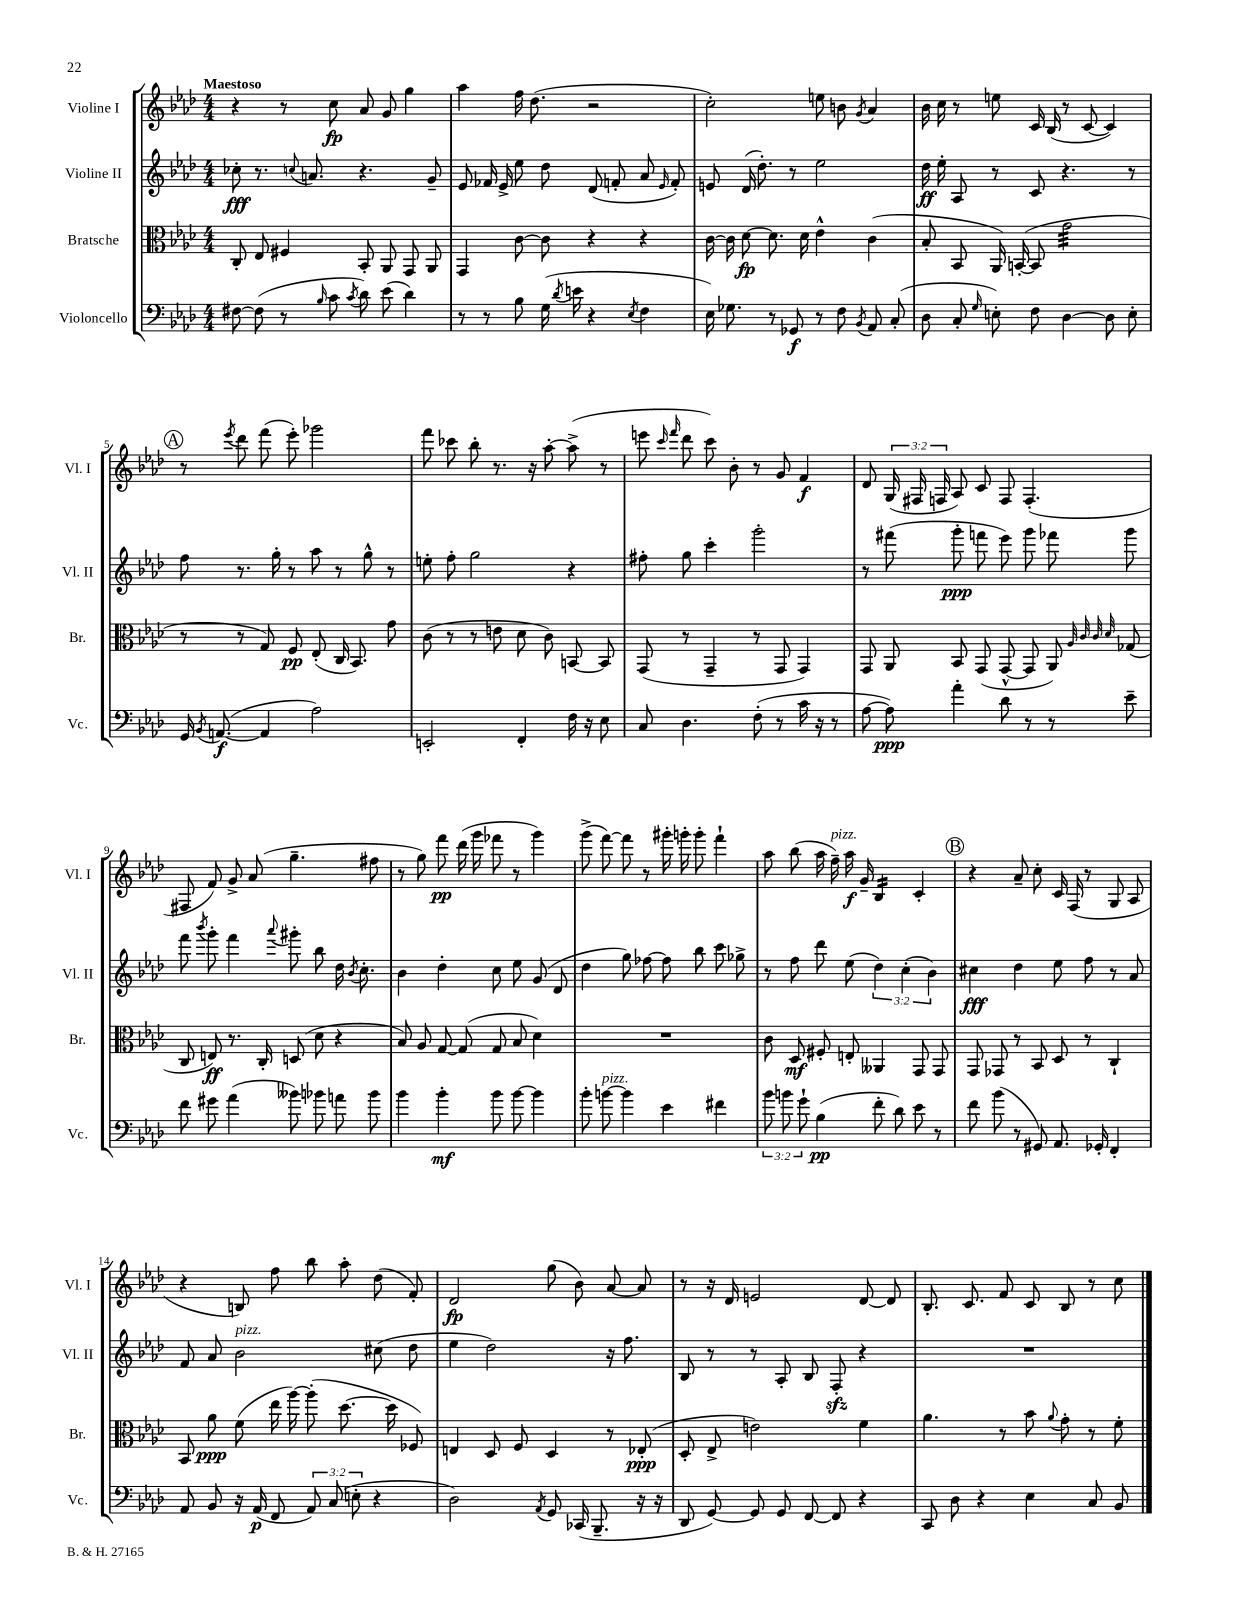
<<
\new StaffGroup <<
\new Staff = "s0" \with { instrumentName = "Violine I" shortInstrumentName = "Vl. I" } {
    \clef treble \key aes \major \numericTimeSignature \time 4/4 \override Staff.TupletNumber.text = #tuplet-number::calc-fraction-text \tempo "Maestoso"
    \autoBeamOff r4 r8 c''8\fp aes'8 g'8 g''4 |
    aes''4 f''16 des''8.( r2 |
    c''2-.) e''8 b'8 \acciaccatura { g'8 } aes'4 |
    bes'16 c''16 r8 e''8 c'16 bes16( r8 c'8~ c'4) |
    \mark \markup { \circle "A" } r8 \acciaccatura { ees'''8 } des'''8 f'''8( ees'''8-.) ges'''2 |
    f'''8 ces'''8 bes''8-. r8. r16 aes''8~-. aes''8->( r8 |
    e'''8 \grace { c'''16 f'''16 } des'''8 c'''8) bes'8-. r8 g'8 f'4\f |
    des'8 \tuplet 3/2 { g16( fis16 f16 } aes8) c'8 f8 f4.-.( |
    fis8 f'8) g'8-> aes'8( g''4.-- fis''8 |
    r8 g''8) f'''8\pp des'''16( g'''16 fes'''8 r8 g'''4) |
    g'''8->( f'''8~) f'''8 r8 gis'''16-. g'''16-. g'''8-. f'''4-! |
    aes''8 bes''8( aes''16 f''16--^\markup { \italic "pizz." }) aes''16\f g'16-- bes4:16 c'4-. |
    \mark \markup { \circle "B" } r4 aes'8-- c''8-. c'16 f16( r8 g8 aes8 |
    r4 b8) f''8 bes''8 aes''8-. des''8( f'8-.) |
    des'2\fp g''8( bes'8) aes'8~ aes'8 |
    r8 r16 des'16 e'2 des'8~ des'8 |
    bes8.-. c'8. f'8 c'8 bes8 r8 c''8 \bar "|." |
}
\new Staff = "s1" \with { instrumentName = "Violine II" shortInstrumentName = "Vl. II" } {
    \clef treble \key aes \major \numericTimeSignature \time 4/4 \override Staff.TupletNumber.text = #tuplet-number::calc-fraction-text
    \autoBeamOff ces''8-.\fff r8. \appoggiatura { c''8 } a'8. r4. g'8-- |
    ees'8 fes'16 ees'16-> ees''8 des''8 des'8( f'8-. aes'8 \grace { ees'16 } f'8-.) |
    e'8 des'16( des''8.-.) r8 ees''2 |
    des''16\ff ees''16-. aes8 r8 c'8 r4. r8 |
    \mark \markup { \circle "A" } f''8 r8. g''16-. r8 aes''8 r8 g''8-^ r8 |
    e''8-. f''8-. g''2 r4 |
    fis''8-. g''8 c'''4-. g'''2-. |
    r8 fis'''8( g'''8-.\ppp f'''8 ees'''8) g'''8 fes'''8 g'''8 |
    f'''8 \acciaccatura { bes'''8 } g'''8-. f'''4 \appoggiatura { aes'''8 } gis'''8-. bes''8 des''16 \acciaccatura { bes'8 } c''8.-. |
    bes'4 des''4-. c''8 ees''8 g'8( des'8 |
    des''4 g''8) fes''8~ fes''8 bes''8 c'''8 ges''8-> |
    r8 f''8 des'''8 ees''8( \tuplet 3/2 { des''4) c''4-.( bes'4) } |
    \mark \markup { \circle "B" } cis''4\fff des''4 ees''8 f''8 r8 aes'8 |
    f'8 aes'8 bes'2^\markup { \italic "pizz." } cis''8( des''8 |
    ees''4 des''2) r16 f''8. |
    bes8 r8 r8 aes8-. bes8 f8-.\sfz r4 |
    R1 \bar "|." |
}
\new Staff = "s2" \with { instrumentName = "Bratsche" shortInstrumentName = "Br." } {
    \clef alto \key aes \major \numericTimeSignature \time 4/4
    \autoBeamOff c8-. ees8 fis4 bes,8-. aes,8 g,8 aes,8 |
    g,4 c'8~ c'8 r4 r4 |
    c'16~ c'16 des'8~\fp des'8. des'16 ees'4-^ c'4( |
    bes8-. bes,8 aes,16) b,16~-.( b,8 g'2:32 |
    \mark \markup { \circle "A" } r8 r8 g8) f8\pp ees8-.( c16 bes,8.) g'8 |
    c'8( r8 r8 e'8 des'8 c'8) b,8~ b,8 |
    g,8( r8 g,4-- r8 g,8 g,4) |
    g,8 aes,8 bes,8 g,8( g,8~-^ g,8 aes,8) \grace { aes32 c'32 c'32 des'32 } ges8( |
    c8 e8\ff) r8. c16-. d8( des'8 r4 |
    bes8) aes8 g8~ g8( g8 bes8 des'4) |
    R1 |
    c'8 des8\mf fis8-. e8-. aeses,4 g,8 g,8 |
    \mark \markup { \circle "B" } g,8 ges,8 r8 bes,8 des8 r8 c4-! |
    bes,8 aes'8\ppp f'8( ees''16 aes''16~) aes''8-.( des''8.~ des''16 fes8) |
    e4 des8 f8 des4 r8 ees8-.\ppp( |
    des8-. ees8-> e'2) f'4 |
    aes'4. r8 bes'8 \appoggiatura { aes'8 } g'8-. r8 f'8-. \bar "|." |
}
\new Staff = "s3" \with { instrumentName = "Violoncello" shortInstrumentName = "Vc." } {
    \clef bass \key aes \major \numericTimeSignature \time 4/4 \override Staff.TupletNumber.text = #tuplet-number::calc-fraction-text
    \autoBeamOff fis8~ fis8( r8 \grace { bes16 } c'8 \acciaccatura { c'8 } des'8) ees'8( des'4) |
    r8 r8 bes8 g16( \acciaccatura { des'8 } e'16 r4 \acciaccatura { ees8 } f4 |
    ees16) ges8. r8 ges,8\f r8 f8 \acciaccatura { bes,8 } aes,8 c8-.( |
    des8 c8-. \grace { g16 } e8-.) f8 des4~ des8 e8-. |
    \mark \markup { \circle "A" } g,16 \acciaccatura { bes,8 } a,8.~\f( a,4 aes2) |
    e,2-. f,4-. f16 r16 ees8 |
    c8 des4. f8-.( r8 c'16 r16 r8 |
    aes8~ aes8\ppp) aes'4-. des'8 r8 r8 ees'8-- |
    f'8 gis'8 aes'4( beses'8) bes'8 a'8 bes'8 |
    bes'4 bes'4-.\mf bes'8 bes'8~ bes'4 |
    bes'8-. b'8~^\markup { \italic "pizz." } b'4 ees'4 fis'4 |
    \tuplet 3/2 { bes'8 b'8 g'8-! } bes4\pp( f'8-. des'8) ees'8 r8 |
    \mark \markup { \circle "B" } f'8 bes'8( r8 gis,8) aes,8. ges,16-. f,4-. |
    aes,8 bes,8 r16 aes,16\p( f,8 \tuplet 3/2 { aes,8) c8( e8-. } r4 |
    des2) \acciaccatura { aes,8 } g,8 ces,16( bes,,8.-- r16 r16 |
    des,8 g,8~) g,8 g,8 f,8~ f,8 r4 |
    c,8 des8 r4 ees4 c8 bes,8 \bar "|." |
}
>>
>>
